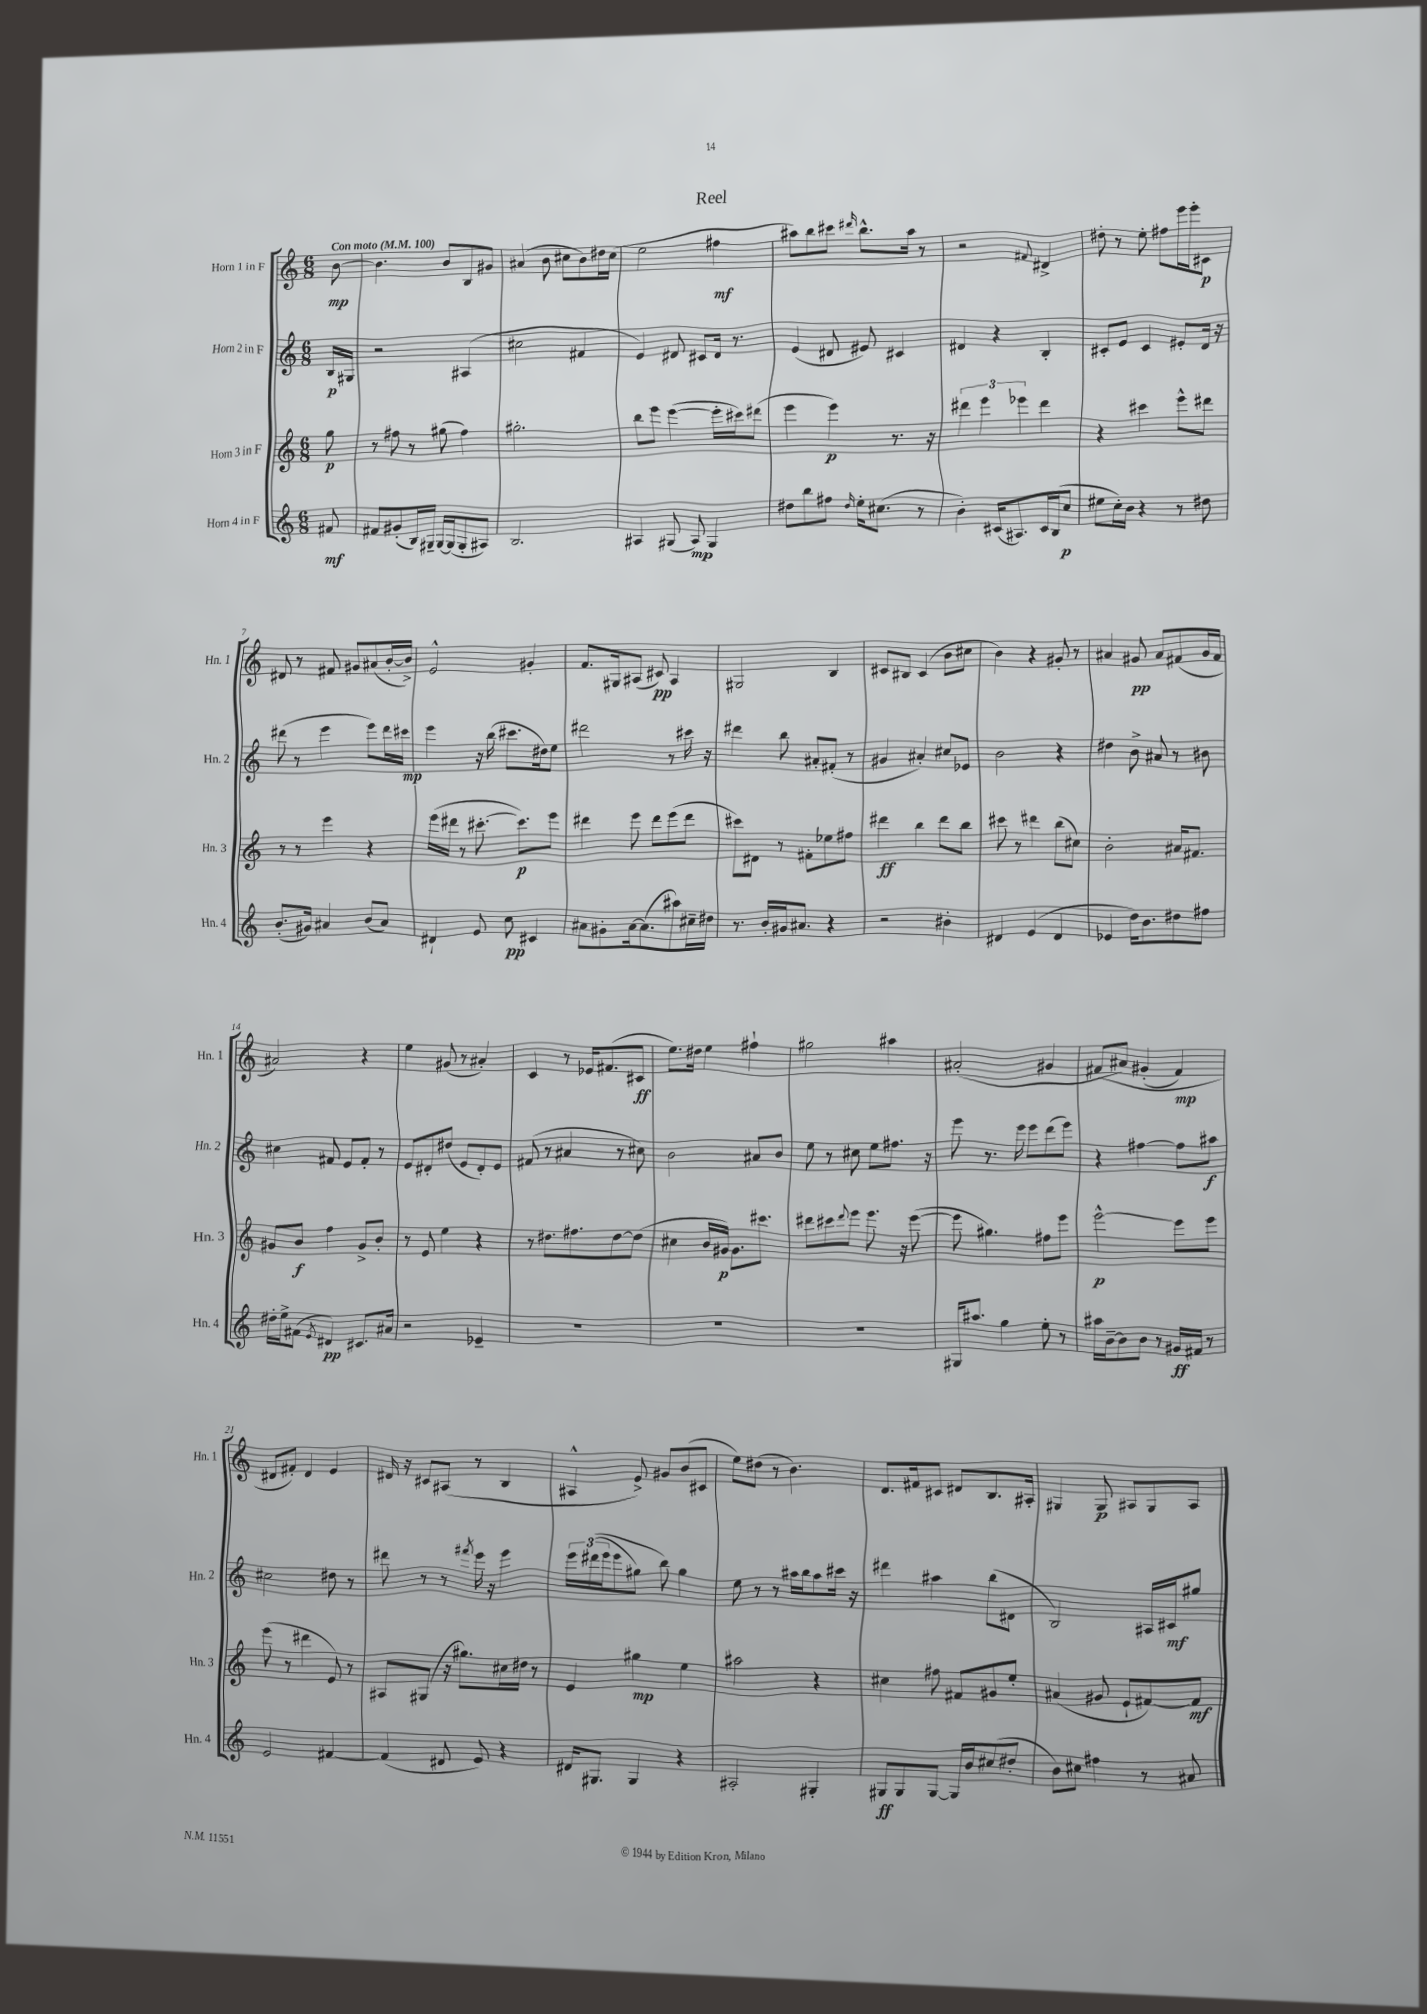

**kern	**kern	**kern	**kern
*staff4	*staff3	*staff2	*staff1
*clefG2	*clefG2	*clefG2	*clefG2
*k[]	*k[]	*k[]	*k[]
*M6/8	*M6/8	*M6/8	*M6/8
*MM100	*MM100	*MM100	*MM100
8f#	8gg	16B	[8b
.	.	16G#	.
=	=	=	=
8f#	8r	2r	4.b]
(8g#'	8ff#	.	.
16B)	8r	.	.
16G#~	.	.	.
[16G#	(8gg#	.	8b
(16G#]	.	.	.
8G#'	4ff#)	(4A#	8B
8A#)	.	.	8g#
=	=	=	=
2.B	2.gg#'	2cc#	(4a#
.	.	.	8b
.	.	.	8cc#
.	.	4f#	8b)
.	.	.	16dd#
.	.	.	(16cc#
=	=	=	=
4A#	8bb	4e)	2ee
.	8eee	.	.
(8G#	([4eee	8d#	.
8A#)	.	8c#	.
4G#	16eee']	16d#	4ff#
.	16ccc#)	8.r	.
.	(8ddd#	.	.
=	=	=	=
8dd#	4eee	(4e	8aa#)
8bb	.	.	8bb
8ff#	4eee)	8d#	8ccc#
16qqdd#	.	.	16qqddd#
16ee'	.	8e#)	8.bb^^
(8.cc#	.	.	.
.	8.r	4c#	.
.	.	.	16aa#
8r	.	.	8r
.	16r	.	.
=	=	=	=
4b')	6ddd#	4d#	2r
.	6eee	.	.
(16c#	.	4r	.
8.A#)	.	.	.
.	6eee-	.	.
.	.	.	8qqf#
16c#	4ddd#	4B'	4d#^
(16B	.	.	.
8cc	.	.	.
=	=	=	=
8ee#	4r	8c#'	8dd#'
16cc')	.	8e	8r
16b	.	.	.
4r	4ccc#	4c#	8ee'
.	.	.	8ff#
8r	8eee^^	8e#'	16eee
.	.	.	16eee'
8dd#	8ddd#	16d	8c#
.	.	16r	.
=	=	=	=
(8.b'	8r	(8ddd#	8d#
.	8r	8r	8r
16g#)	.	.	.
4a#	4eee	4eee	8f#
.	.	.	8g#
(8b	4r	8eee)	(8a#
8a#)	.	16ddd#	[16b'
.	.	16ccc#	16b^])
=	=	=	=
4d#`	(16eee	4eee	2e^^
.	16ddd#	.	.
.	8r	.	.
8e	[8.ccc#'	16r	.
.	.	(16bb	.
8cc	.	8.ccc#	.
.	8.ccc#])	.	.
4c#	.	.	4g#'
.	.	16dd#)	.
.	8eee	8ee	.
=	=	=	=
8a#	4ddd#	2ddd#	8.f
8g#'	.	.	.
.	.	.	16G#
[16a#	8eee	.	(8A#
(8.a#]	.	.	.
.	8ddd#	.	8c#)
8aa#)	(8eee	8r	4A#
16cc#~	8ddd#	16ccc#	.
16dd#	.	16r	.
=	=	=	=
8.r	8ccc#)	4ddd#	2G#
.	8d#	.	.
16b'	.	.	.
16g#	8r	8bb	.
8.a#	.	.	.
.	8f#'	8a#'	.
4r	8ee-	(8f#'	4B
.	8ff#	8r	.
=	=	=	=
2r	4ddd#	4g#	8c#
.	.	.	8B#
.	4bb	4a#')	(4c#
4b#'	8ddd#	8cc#	8b
.	8bb	8e-	8cc#
=	=	=	=
4d#	8ccc#	2b	4b)
.	8r	.	.
(4e	4ddd#	.	4r
4d#	(8bb	4r	8g#'
.	8cc#)	.	8r
=	=	=	=
4e-	2b'	4dd#	4a#
16dd)	.	8b^	8g#
8.b	.	.	.
.	.	8a#	8a#
8dd#	16a#	8r	(8f#
.	8.f#	.	.
8ff#	.	8b#	16g#
.	.	.	16f#
=	=	=	=
16dd#'	8g#	4cc#	2a#)
16ee^	.	.	.
(8f#	8b	.	.
8qe	.	.	.
4d#)	4ff	8f#	.
.	.	8e	.
8.c#	8g#^	8f#'	4r
.	8b'	8r	.
16a#	.	.	.
=	=	=	=
2r	8r	8e	4ee
.	8e	8d#'	.
.	4ee	(8dd#	(8g#
.	.	8e	8r
4e-~	4r	8d#')	4a#')
.	.	8e	.
=	=	=	=
2.r	8r	(8f#	4c
.	8.dd#	8r	.
.	.	4a#	8r
.	8.ff#	.	.
.	.	.	16e-
.	.	.	(8.f#
.	[8dd#	8r	.
.	(8dd#]	8cc#)	8c#
=	=	=	=
2.r	4cc#	2b	8.ee)
.	.	.	16dd#
.	16b	.	4ee
.	16g#)	.	.
.	8.g#	.	.
.	.	8a#	4ff#`
.	8.ccc#	.	.
.	.	8b	.
=	=	=	=
2.r	8ddd#	8ee	2gg#
.	8ccc#	8r	.
.	8qqddd#	.	.
.	8eee	8cc#	.
.	8.eee	8ee	.
.	.	8.ff#	4aa#
.	16r	.	.
.	([8eee	.	.
.	.	16r	.
=	=	=	=
16G#	8eee]	8eee	(2a#'
8.aa#	.	.	.
.	4.gg#)	8.r	.
4gg	.	.	.
.	.	16eee	.
.	.	8eee	.
8ee'	8ff#	(8ddd	4g#
8r	8eee	8eee)	.
=	=	=	=
16aa#	[2eee^^	4r	&(8f#
[16b~	.	.	.
8b]	.	.	8a#)
8b	.	[4ff#	(4g#'
8r	.	.	.
16g#	8eee]	8ff#]	4f#)
16f#	.	.	.
8r	8eee	8aa#	.
=	=	=	=
2e	(8eee	2cc#	8d#
.	8r	.	8f#'&)
.	4ddd#	.	4d#
[4f#	8e)	8dd#	4e
.	8r	8r	.
=	=	=	=
(4f#]	8A#	8ddd#	16d#
.	.	.	16r
.	(8G#	8r	8c#
8d#	16r	8r	(8A#
.	8.gg#)	.	.
.	.	8qfff#	.
8e)	.	16eee	8r
.	.	16r	.
4r	16cc#	4eee	4B
.	16dd#	.	.
.	8r	.	.
=	=	=	=
16d#	4e	24eee	4A#^^
.	.	&((24ddd#	.
8.G#	.	.	.
.	.	24eee	.
.	.	8eee	.
4G#	4gg#	8gg#)	8e^)
.	.	8bb&)	8g#
4r	4ee	4gg#	(8b
.	.	.	8c#
=	=	=	=
2A#'	2aa#	8ee	8ee)
.	.	8r	(8dd#
.	.	8r	8r
.	.	16aa#	4.b)
.	.	16bb	.
4G#'	4r	8aa#	.
.	.	16ccc#	.
.	.	16r	.
=	=	=	=
8G#	4cc#	4ddd#	8.d
8G#	.	.	.
.	.	.	16f#
[8G#	8ff#	4aa#	8c#
16G#]	8f#	.	8d#
16b	.	.	.
(8cc#	8g#	(8bb	8.B
8dd#'	8ee'	8d#	.
.	.	.	16A#'
=	=	=	=
8b)	(4a#	2B)	4G#
8cc#	.	.	.
4ff#	8g#	.	8G#
.	8e`	.	8A#
8r	[8f#)	16A#	8G#
.	.	16c#	.
8a#	8f#]	8gg#	8A#
==	==	==	==
*-	*-	*-	*-
